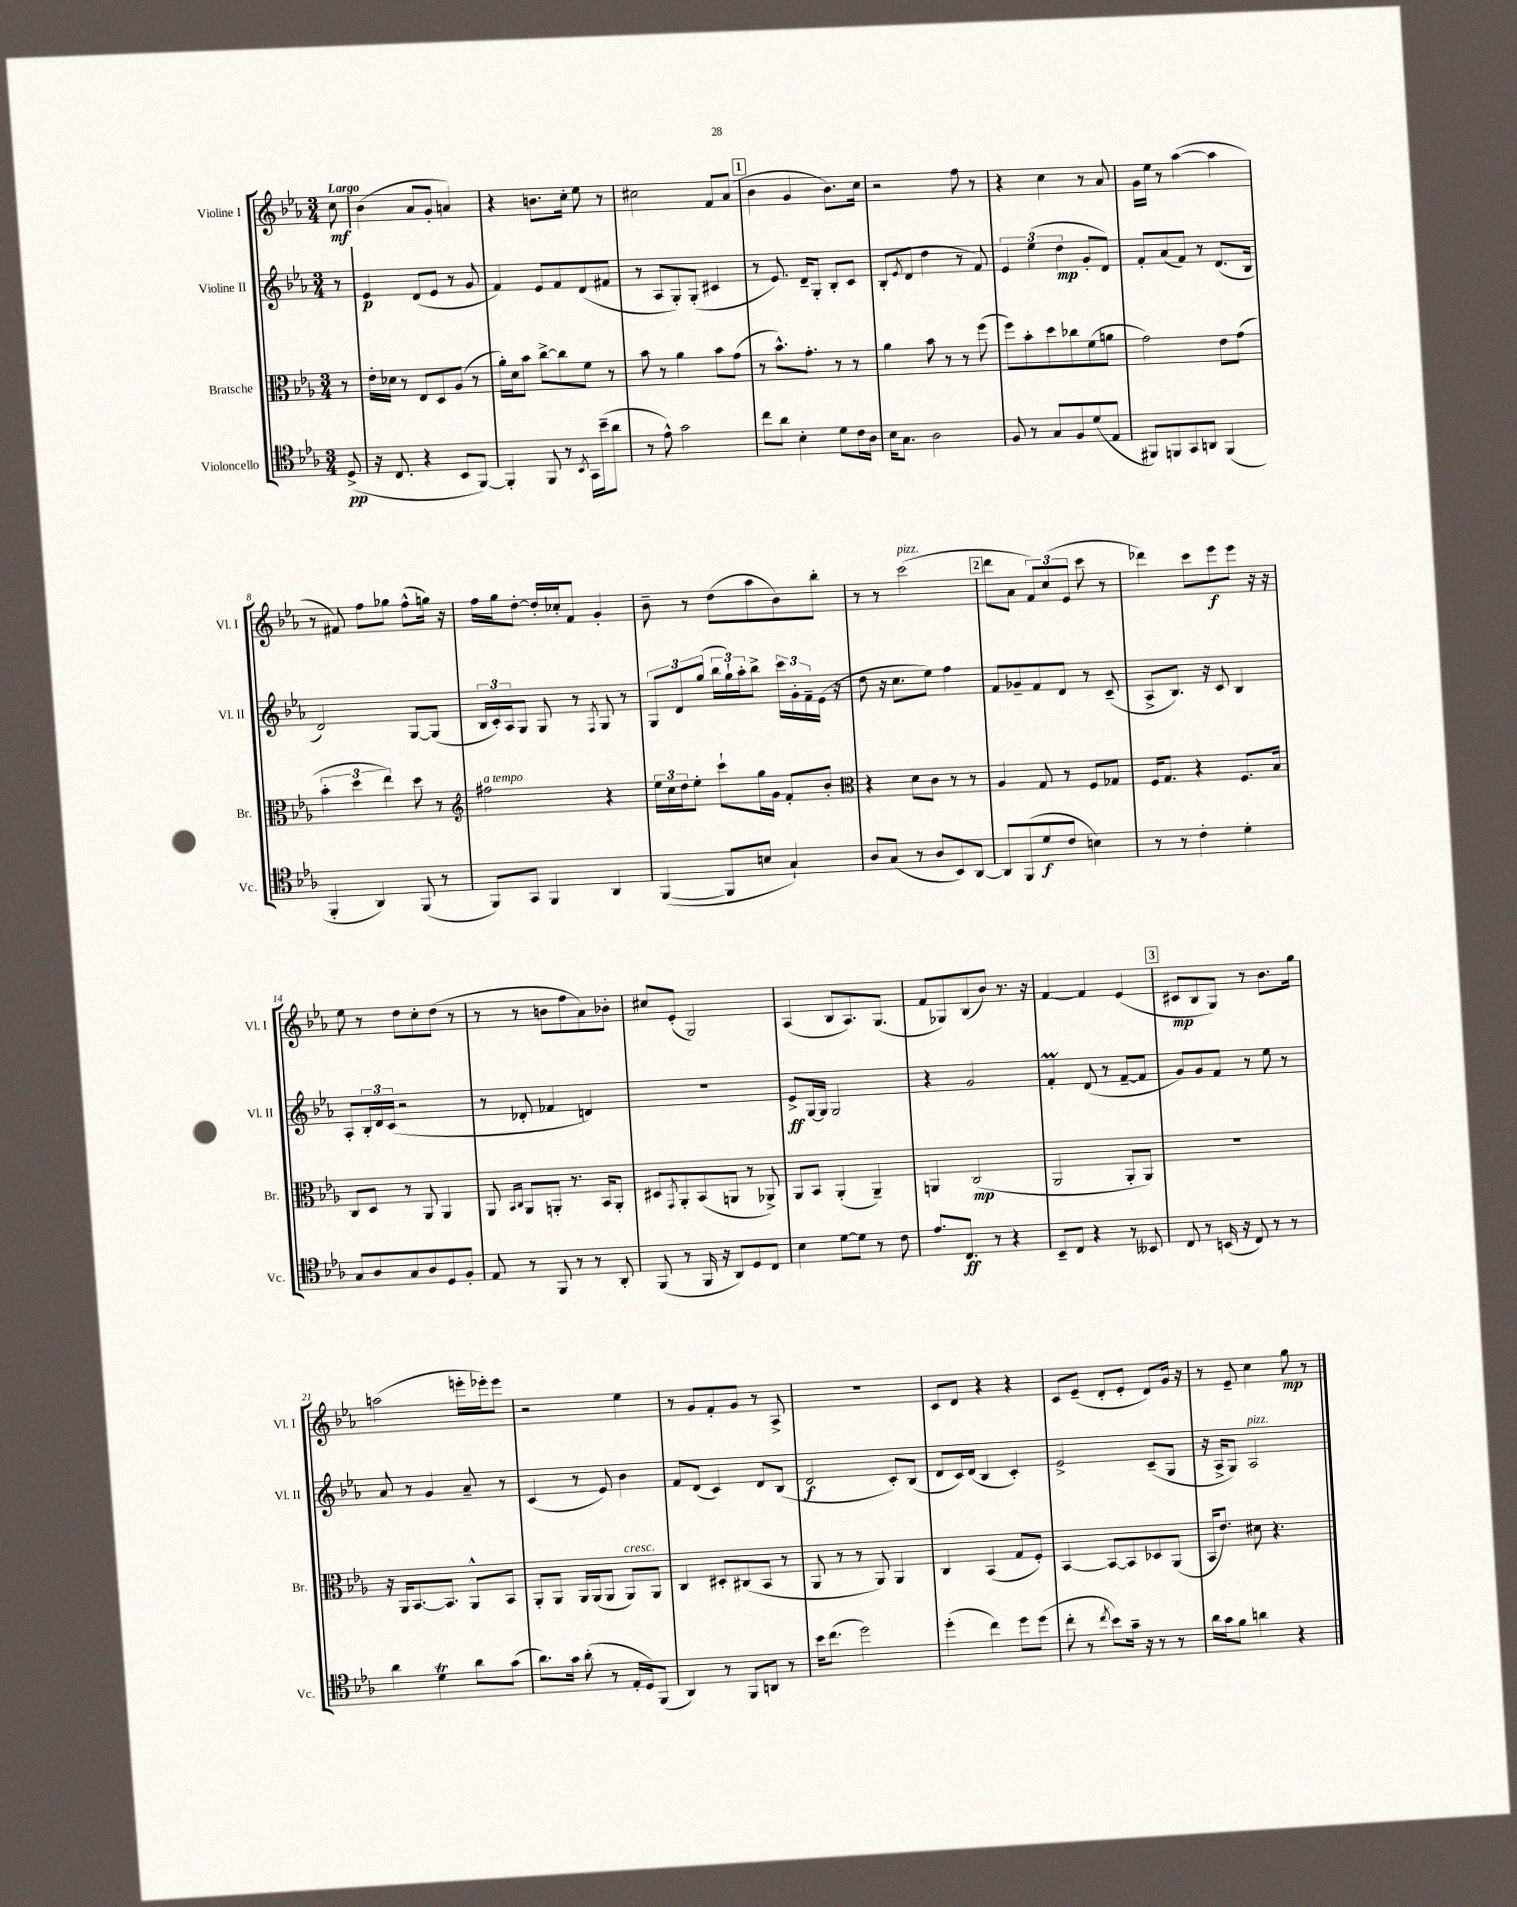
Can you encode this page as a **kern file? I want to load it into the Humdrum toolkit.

**kern	**kern	**kern	**kern
*staff4	*staff3	*staff2	*staff1
*clefC4	*clefC3	*clefG2	*clefG2
*k[b-e-a-]	*k[b-e-a-]	*k[b-e-a-]	*k[b-e-a-]
*M3/4	*M3/4	*M3/4	*M3/4
(8D^	8r	8r	8cc
=	=	=	=
16r	16e-'	4e-	(4b-
8.C	16d-	.	.
.	8r	.	.
4r	8E-	(8d	8a-
.	8D	8e-	8g'
8BB-	(8A-	8r	4a)
[8FF)	8r	8g	.
=	=	=	=
4FF']	16a-')	4f)	4r
.	16d	.	.
.	8b-	.	.
8FF	[8cc^	8e-	8.b
8r	8cc]	8f	.
.	.	.	16cc'
8qBB-	.	.	.
16GG	8f	(8d	8ee-
(16b-~	.	.	.
8a-	8r	8f#	8r
=	=	=	=
8r	8b-	8r	2cc#
8e-^^)	8r	8A-	.
2g	4a-	8G')	.
.	.	(8G'	.
.	8b-	4c#	8f
.	(8g	.	(8a-
=	=	=	=
8cc	8r	8r	4b-
8a-	8.b-^^)	8.e-)	.
4B-'	.	.	4g
.	8.g'	16d~	.
.	.	8G'	.
8d	8r	8B-'	8.b-)
16c	8r	8c	.
16A-	.	.	16cc
=	=	=	=
16B-	4a-	(8B-'	2r
8.G	.	.	.
.	.	8qe-	.
.	.	8d	.
2A-	8b-	4dd	.
.	8r	.	.
.	8r	8r	8ff
.	(8ff	8f)	8r
=	=	=	=
8F	8ff)	6e-	4r
8r	8b-'	.	.
.	.	(6ee-	.
8G	8dd	.	4cc
.	.	6dd	.
8F	8cc-	.	.
(8d	(8f	8g'	8r
8E-	8a	8d)	8a-
=	=	=	=
8FF#)	2g)	8f'	16g
.	.	.	16ee-
8FF	.	(8a-	8r
8GG	.	8f)	([4aa-
8AA	.	8r	.
(4FF	8e-	(8.d	4aa-]
.	(8g	.	.
.	.	16B-	.
=	=	=	=
4FF'	6b-'	2d)	8r
.	.	.	8f#)
.	6dd	.	.
4AA-)	.	.	8ff
.	6ee-)	.	.
.	.	.	8gg-
(8FF	8dd	[8G	(8ff^^
8r	8r	(8G]	16gg)
.	.	.	16r
=	=	=	=
*	*clefG2	*	*
8FF)	2ff#	24B-	16ff
.	.	24c')	.
.	.	.	16gg
.	.	24A-	.
8GG	.	8G	[8dd'
4FF	.	8G	16dd']
.	.	.	16cc-'
.	.	8r	8f
.	.	8qF	.
4AA-	4r	8G	4g'
.	.	8r	.
=	=	=	=
([4FF	24ee-	12G	8b-~
.	24cc	.	.
.	24dd	12d	.
.	8ee-'	.	8r
.	.	(12gg	.
8FF]	8ccc`	24bb-	(8dd
.	.	24gg`)	.
.	.	24aa-'	.
8B	16gg	8bb-^	8aa-
.	16g	.	.
4G`)	8f'	24ccc	8b-)
.	.	24g'	.
.	.	24f~	.
.	8b-'	(16e-	8bb-'
.	.	16r	.
=	=	=	=
*	*clefC3	*	*
8A-	4r	8dd	8r
(8G	.	16r	8r
.	.	8.cc	.
8r	8d	.	(2ccc
8A-	8c	8ee-)	.
8BB-)	8r	4ff	.
[8AA-	8r	.	.
=	=	=	=
8AA-]	4A-	8f	8ddd
(8FF	.	8g-~	8a-
8d	8G	8f	12f)
.	.	.	(12cc
8c	8r	8d	.
.	.	.	12e-
4B)	8F	8r	8ccc
.	8G-	(8c~	8r
=	=	=	=
8r	16F	8A-^	4ddd-)
.	8.G	.	.
8r	.	8.B-)	.
4c'	4r	.	8ccc
.	.	16r	.
.	.	8c	8eee-
4d'	8.F	4B-	8eee-
.	.	.	16r
.	16B-	.	16r
=	=	=	=
8G	8C	8A-'	8ee-
8A-	8D	24B-'	8r
.	.	24d	.
.	.	(24c	.
8G	8r	2r	8dd
8A-	8AA-	.	8cc'
8D	4AA-	.	(8dd
8F'	.	.	8r
=	=	=	=
8E-	8AA-	8r	8r
.	16qqBB-	.	.
.	16qqC	.	.
8r	8AA-	8d-'	8r
8FF	8AA'	4f-	8b
8r	8.r	.	8ff
8r	.	4d)	8a-)
.	16BB-	.	.
8AA-'	8AA'	.	8b-'
=	=	=	=
(8FF	8D#	2.r	8cc#
.	8qGG	.	.
8r	8AA-'	.	(8e-'
16FF	(8BB-	.	2G)
16r	.	.	.
8AA-)	8AA	.	.
8D	8r	.	.
8C	8AA-^)	.	.
=	=	=	=
4B-	8AA-	8e-^	(4A-
.	8BB-	[16G	.
.	.	16G]	.
[8d	(4AA-'	2G	8B-
8d]	.	.	8.A-)
8r	4AA-~)	.	.
.	.	.	(8.G
8c	.	.	.
=	=	=	=
8.e-	4AA	4r	8f
.	.	.	8G-)
8.C	.	.	.
.	(2C	2g	(8B-
8r	.	.	8b-)
4r	.	.	8.r
.	.	.	16r
=	=	=	=
8BB-~	2AA-	4f'	[4f
8C	.	.	.
4r	.	(8d	4f]
.	.	8r	.
8r	8AA-'	[8f~	(4e-
8BB--	8AA-)	8f]	.
=	=	=	=
8C	2.r	8g)	8c#
8r	.	8g	8B-
(16BB	.	8f	8G)
16r	.	.	.
8C)	.	8r	8r
8r	.	8ee-	8.b-
8r	.	8r	.
.	.	.	16gg
=	=	=	=
4a-	16r	8a-	(2aa
.	16AA-	.	.
.	[8.BB-	8r	.
4d	.	4g	.
.	8.BB-]	.	.
8a-	8AA-^^	8a-~	16eee'
.	.	.	16eee-')
(8g	8BB-	8r	8eee-
=	=	=	=
8.a-)	8AA-'	(4c	2r
.	8AA-	.	.
16g	.	.	.
(8a-'	16AA-	8r	.
.	(16AA-	.	.
8r	8AA-	8e-)	.
16E-'	8AA-)	4b-	4ee-
16D)	.	.	.
(8FF	8AA-	.	.
=	=	=	=
4AA-)	4C	8f	8r
.	.	(8d	8g
8r	8D#'	4c)	8f'
8FF	(8C#	.	8g
8AA	8BB-	8d	8r
8r	8r	(8B-	8A-^
=	=	=	=
16b-	8AA-	2d	2.r
(8.cc	.	.	.
.	8r	.	.
2dd)	8r	.	.
.	8AA-)	.	.
.	4AA-	8c')	.
.	.	(8B-	.
=	=	=	=
(4dd'	4C	8d	8c
.	.	16c)	8d
.	.	(16d	.
4cc)	(4BB-	4B-	4r
8dd	8G	4c')	4r
(8dd	8F')	.	.
=	=	=	=
8cc'	[4BB-	2e-^	8c
8r	.	.	(8e-~
8qcc	.	.	.
8b-)	8BB-_	.	8d'
16g~	8BB-]	.	8e-'
16r	.	.	.
8r	8D-	(8c~	8d)
8r	(8AA-	8G	16g
.	.	.	16r
=	=	=	=
16a-	16BB-	16r	8r
16g	8.e-)	16A-^	.
8f	.	8G)	8e-~
4a	8d#	2A-	4cc
.	4.r	.	.
4r	.	.	8gg
.	.	.	8r
==	==	==	==
*-	*-	*-	*-
